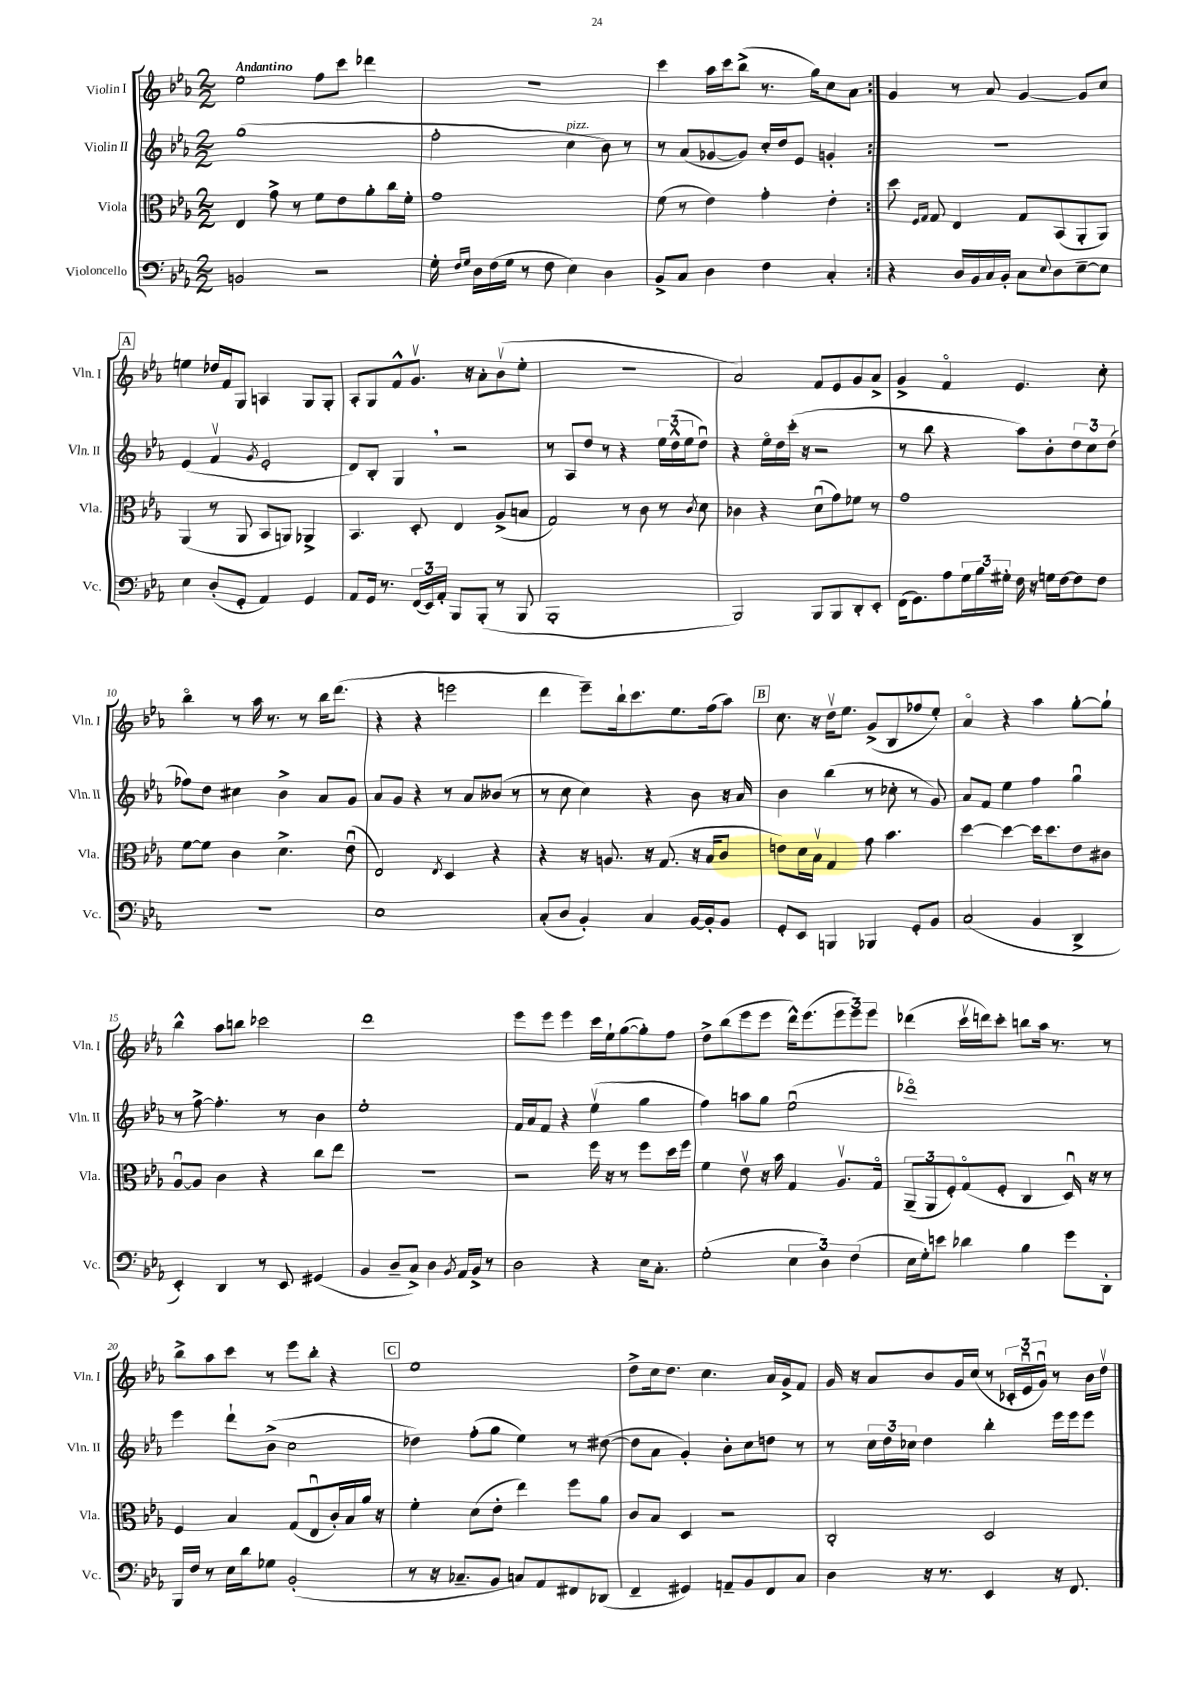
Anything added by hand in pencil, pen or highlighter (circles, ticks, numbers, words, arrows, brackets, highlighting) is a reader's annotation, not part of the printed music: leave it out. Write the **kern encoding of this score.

**kern	**kern	**kern	**kern
*part4	*part3	*part2	*part1
*staff4	*staff3	*staff2	*staff1
*I"Violoncello	*I"Viola	*I"Violin II	*I"Violin I
*I'Vc.	*I'Vla.	*I'Vln. II	*I'Vln. I
*clefF4	*clefC3	*clefG2	*clefG2
*k[b-e-a-]	*k[b-e-a-]	*k[b-e-a-]	*k[b-e-a-]
*M2/2	*M2/2	*M2/2	*M2/2
=1	=1	=1	=1
!	!	!	!LO:TX:a:B:t=Andantino
2BBn/	4E-/	(1gg	2ee-\
.	8g^\	.	.
.	8r	.	.
2r	8f\L	.	8ff\L
.	8e-\	.	8ccc\J
.	8a-'\	.	4ddd-X\
.	16cc\L	.	.
.	16f'\JJ	.	.
=2	=2	=2	=2
16G'\	1g	2ff'\	1r
16qqF/LL	.	.	.
16qqG/JJ	.	.	.
16D\LL	.	.	.
(16F\	.	.	.
16G\JJ	.	.	.
8r	.	.	.
8F\	.	.	.
!	!	!LO:TX:a:i:t=pizz.	!
4E-\)	.	4cc\	.
4D\	.	8b-\)	.
.	.	8r	.
=3	=3	=3	=3
8BB-^/L	(8f\	8r	4ccc\
8C/J	8r	(8a-/L	.
4D\	4e-\)	[8g-X/	16aa-\LL
.	.	.	16ccc\J
.	.	8g-/J])	(8bb-^\J
4F\	4g'\	16cc'/LL	8.r
.	.	16dd/J	.
.	.	8e-/J	.
.	.	.	16gg\KL)
4C'/	4e-'\	4gn'/	8cc\
.	.	.	8a-\J
=4:|!	=4:|!	=4:|!	=4:|!
4r	8dd\	1r	4g/
.	16qqF/LL	.	.
.	16qqG/JJ	.	.
.	8G/	.	.
16D/LL	4E-/	.	8r
16BB-/	.	.	.
16C/	.	.	8a-/
16BB-'/JJ	.	.	.
8C\L	8G/L	.	[4g/
8qqE-/	.	.	.
8D\	(8BB-/	.	.
[8E-~\	8AA-'/	.	8g/L]
8E-\J]	8AA-/J)	.	8cc/J
!!LO:LB:g=z
!!LO:REH:place=s1:t=A
=5	=5	=5	=5
4E-\	(4AA-/	(4e-/	4een\
(8D'/L	8r	4fv/	16dd-X/LL
.	.	.	16f/J
8GG'/J	8AA-/	.	8G/J
.	.	8qg/	.
4AA-/)	8BB-/L	2e-'/	4An/
.	8AAn/J)	.	.
4GG/	4AA-X^/	.	8G/L
.	.	.	8G'/J
=6	=6	=6	=6
8AA-/L	4.BB-/	8d/L)	8A-'/L
16GG/Jk	.	8B-'/J	8G/
8.r	.	.	.
.	.	4G,/	8f^^/
(24FF/LL	8D'/	.	8.gv/J
24EE-/)	.	.	.
24AA-'/JJ	.	.	.
8BBB-/L	4E-/	2r	.
.	.	.	16r
(8BBB-'/J	.	.	8a-'\L
8r	(8A-^/L	.	(8b-v\
8BBB-/	8Bn/J	.	8ee-'\J
=7	=7	=7	=7
1BBB-'	2G/)	8r	1r
.	.	8A-/L	.
.	.	8dd/J	.
.	.	8r	.
.	8r	4r	.
.	8c\	.	.
.	8r	24ee-\LL	.
.	.	(24dd^^\	.
.	.	24ee-\J	.
.	8qc/	.	.
.	8d\	8ddu\J)	.
=8	=8	=8	=8
2BBB-/)	4c-X\	4r	2a-/)
.	4r	16ee-\LL	.
.	.	16dd\	.
.	.	(16ccc'\JJ	.
.	.	16r	.
8BBB-/L	(8du\L	2r	8f/L
8BBB-/	8g\)	.	8e-/
8DD'/	8f-X\J	.	8g/
8EE-'/J	8r	.	8a-^/J
=9	=9	=9	=9
(16FF\KL	1g	8r	4g^/
8.GG\)	.	.	.
.	.	8bb-\	.
8A-\	.	4r	4f/
24G\L	.	.	.
24B-\	.	.	.
24G#X'\JJ	.	.	.
16F\	.	8aa-\L)	4.e-/
16r	.	.	.
16Gn\LL	.	8b-'\	.
[16F\J	.	.	.
8F\]	.	12dd\	.
.	.	12cc\	.
8F\J	.	.	8cc'\
.	.	(12dd\J	.
!!LO:LB:g=z
=10	=10	=10	=10
1r	[8f\L	8ff-X\L)	4bb-\
.	8f\J]	8dd\J	.
.	4c\	4cc#X\	8r
.	.	.	16aa-\
.	.	.	8.r
.	4.d^\	4b-^\	.
.	.	.	8r
.	.	8a-/L	16bb-\KL
.	.	.	(8.ddd\J
.	(8e-u\	8g/J	.
=11	=11	=11	=11
1E-	2E-/)	8a-/L	4r
.	.	8g/J	.
.	.	4r	4r
.	8qE-/	.	.
.	4D/	8r	2eeen\
.	.	8a-/L	.
.	4r	(8b--X/J	.
.	.	8r	.
=12	=12	=12	=12
(8C'/L	4r	8r	4ddd\
8D/J	.	8cc\	.
4BB-'/)	16r	4cc\)	8eee-~\L)
.	8.An/	.	.
.	.	.	16bb-`\k
.	.	.	8.ccc\
4C/	16r	4r	.
.	(8.G/	.	.
.	.	.	8.ee-\
[16BB-/LL	16r	8b-\	.
16BB-'/J]	16B-/KL	.	(16ff\k
8BB-/J	8c/J	16r	8aa-\J)
.	.	16a-/	.
!!LO:REH:place=s1:t=B
=13	=13	=13	=13
8GG'/L	8en\L)	4b-\	8.cc\
8EE-/J	16d\L	.	.
.	16B-v\JJ	.	16r
4BBBn/	4G/	(4bb-\	16ddv\KL
.	.	.	8.ee-\J
4BBB-X/	8g\	8r	(8g^/L
.	4.b-\	8cc-X'\	8B-/
8GG'/L	.	8r	8ff-X/
8BB-/J	.	8g/)	8ee-'/J)
=14	=14	=14	=14
(2C/	[4dd\	8a-/L	4a-/
.	.	8f/J	.
.	4dd\_	4ee-\	4r
4BB-/	16dd\KL]	4ff\	4aa-\
.	8.dd\	.	.
4DD^/	8e-\	4ggu\	[8gg'\L
.	8c#X\J	.	8gg`\J]
!!LO:LB:g=z
=15	=15	=15	=15
4EE-'/)	[8A-u/L	8r	4bb-^^\
.	8A-/J]	[8ff^\	.
4DD/	4c\	4.ff'\]	8aa-\L
.	.	.	8bbn\J
8r	4r	.	2ccc-X\
8EE-/	.	8r	.
(4GG#X/	8cc\L	4b-\	.
.	8ee-\J	.	.
=16	=16	=16	=16
4BB-/	1r	1ee-'	1ddd
8D~/L	.	.	.
8C^/J)	.	.	.
4D\	.	.	.
8qBB-/	.	.	.
16AA-/LL	.	.	.
16BB-^/JJ	.	.	.
8r	.	.	.
=17	=17	=17	=17
2D\	2r	16f/LL	8eee-\L
.	.	16a-/J	.
.	.	8f/J	8eee-\J
.	.	4r	4eee-\
4r	16ff\	(4ee-v\	16ccc\LL
.	16r	.	16ee-`\J
.	8r	.	([8gg\
16E-\KL	8ff\L	4gg\	8gg'\])
8.C'\J	.	.	.
.	16dd\L	.	8ff\J
.	16ff\JJ	.	.
=18	=18	=18	=18
(2G'\	4f\	4ff\)	8dd^\L
.	.	.	(8bb-\
.	8e-v\	8aan\L	8eee-\
.	16r	8gg\J	8eee-\J
.	16b-\	.	.
6E-\	4G/	(2ee-u\	16ddd^^\KL)
.	.	.	(8.eee-\
6D\)	.	.	.
.	8.A-v/L	.	12eee-\
(6F\	.	.	12eee-\)
.	.	.	12eee-\J
.	16G/Jk	.	.
=19	=19	=19	=19
16E-\LL	(12AA-~/L	1ddd-X)	(4ddd-X\
16G'\J)	.	.	.
.	12AA-/	.	.
8en\J	.	.	.
.	12F'/)	.	.
4d-X\	(8G/	.	16cccv\LL
.	.	.	16dddn\J)
.	8F'/J	.	8ccc'\J
4B-\	4C/	.	8bbn\L
.	.	.	16aa-\Jk
.	.	.	8.r
8g\L	16Du/)	.	.
.	16r	.	.
8DD'\J	8r	.	8r
!!LO:LB:g=z
=20	=20	=20	=20
16BBB-/LL	4F/	4eee-\	8bb-^\L
16F/JJ	.	.	.
8r	.	.	8aa-\
16E-\LL	4B-/	8ddd`\L	8ccc\J
16d\J	.	.	.
8G-X\J	.	(8b-^\J	8r
(2BB-'/	(8G/L	2cc\	8eee-\L
.	8E-u/	.	8bb-'\J
.	16c'/L)	.	4r
.	16B-/	.	.
.	16a-/JJ	.	.
.	16r	.	.
!!LO:REH:place=s1:t=C
=21	=21	=21	=21
8r	4f'\	4dd-X\)	1ee-
16r	.	.	.
8.C-X~/L	.	.	.
.	(8d\L	(8ff'\L	.
8BB-/J	8e-'\J	8gg\J	.
8Cn/L)	4ee-\)	4ee-\)	.
8AA-/	.	.	.
8FF#X/	8ff\L	8r	.
(8DD-X/J	8a-\J	([8dd#X\	.
=22	=22	=22	=22
4FF~/	8c/L	8dd#\L]	8dd^\L
.	8B-/J	8a-\J	16cc\k
.	.	.	8.dd\J
4GG#X/)	4D/	4g'/)	.
.	.	.	4.cc\
8AAn~/L	2r	8b-'\L	.
8BB-/	.	8cc\	.
8FF/	.	8ddn\J	16a-/LL
.	.	.	16g^/J
8C/J	.	8r	8f/J
=23	=23	=23	=23
4D\	2C'/	8r	16g/
.	.	.	16r
.	.	24cc\LL	8a-/L
.	.	24dd\	.
.	.	24cc-X\JJ	.
16r	.	4dd\	8b-/
8.r	.	.	.
.	.	.	16g/L
.	.	.	(16cc/JJ
4EE-/	2D/	4bb-'\	8r
.	.	.	24c-X'/LL
.	.	.	24e-u/
.	.	.	24gu/JJ)
16r	.	16eee-\LL	8r
8.FF/	.	16eee-\J	.
.	.	8eee-\J	16b-\LL
.	.	.	16ddv\JJ
==	==	==	==
*-	*-	*-	*-
